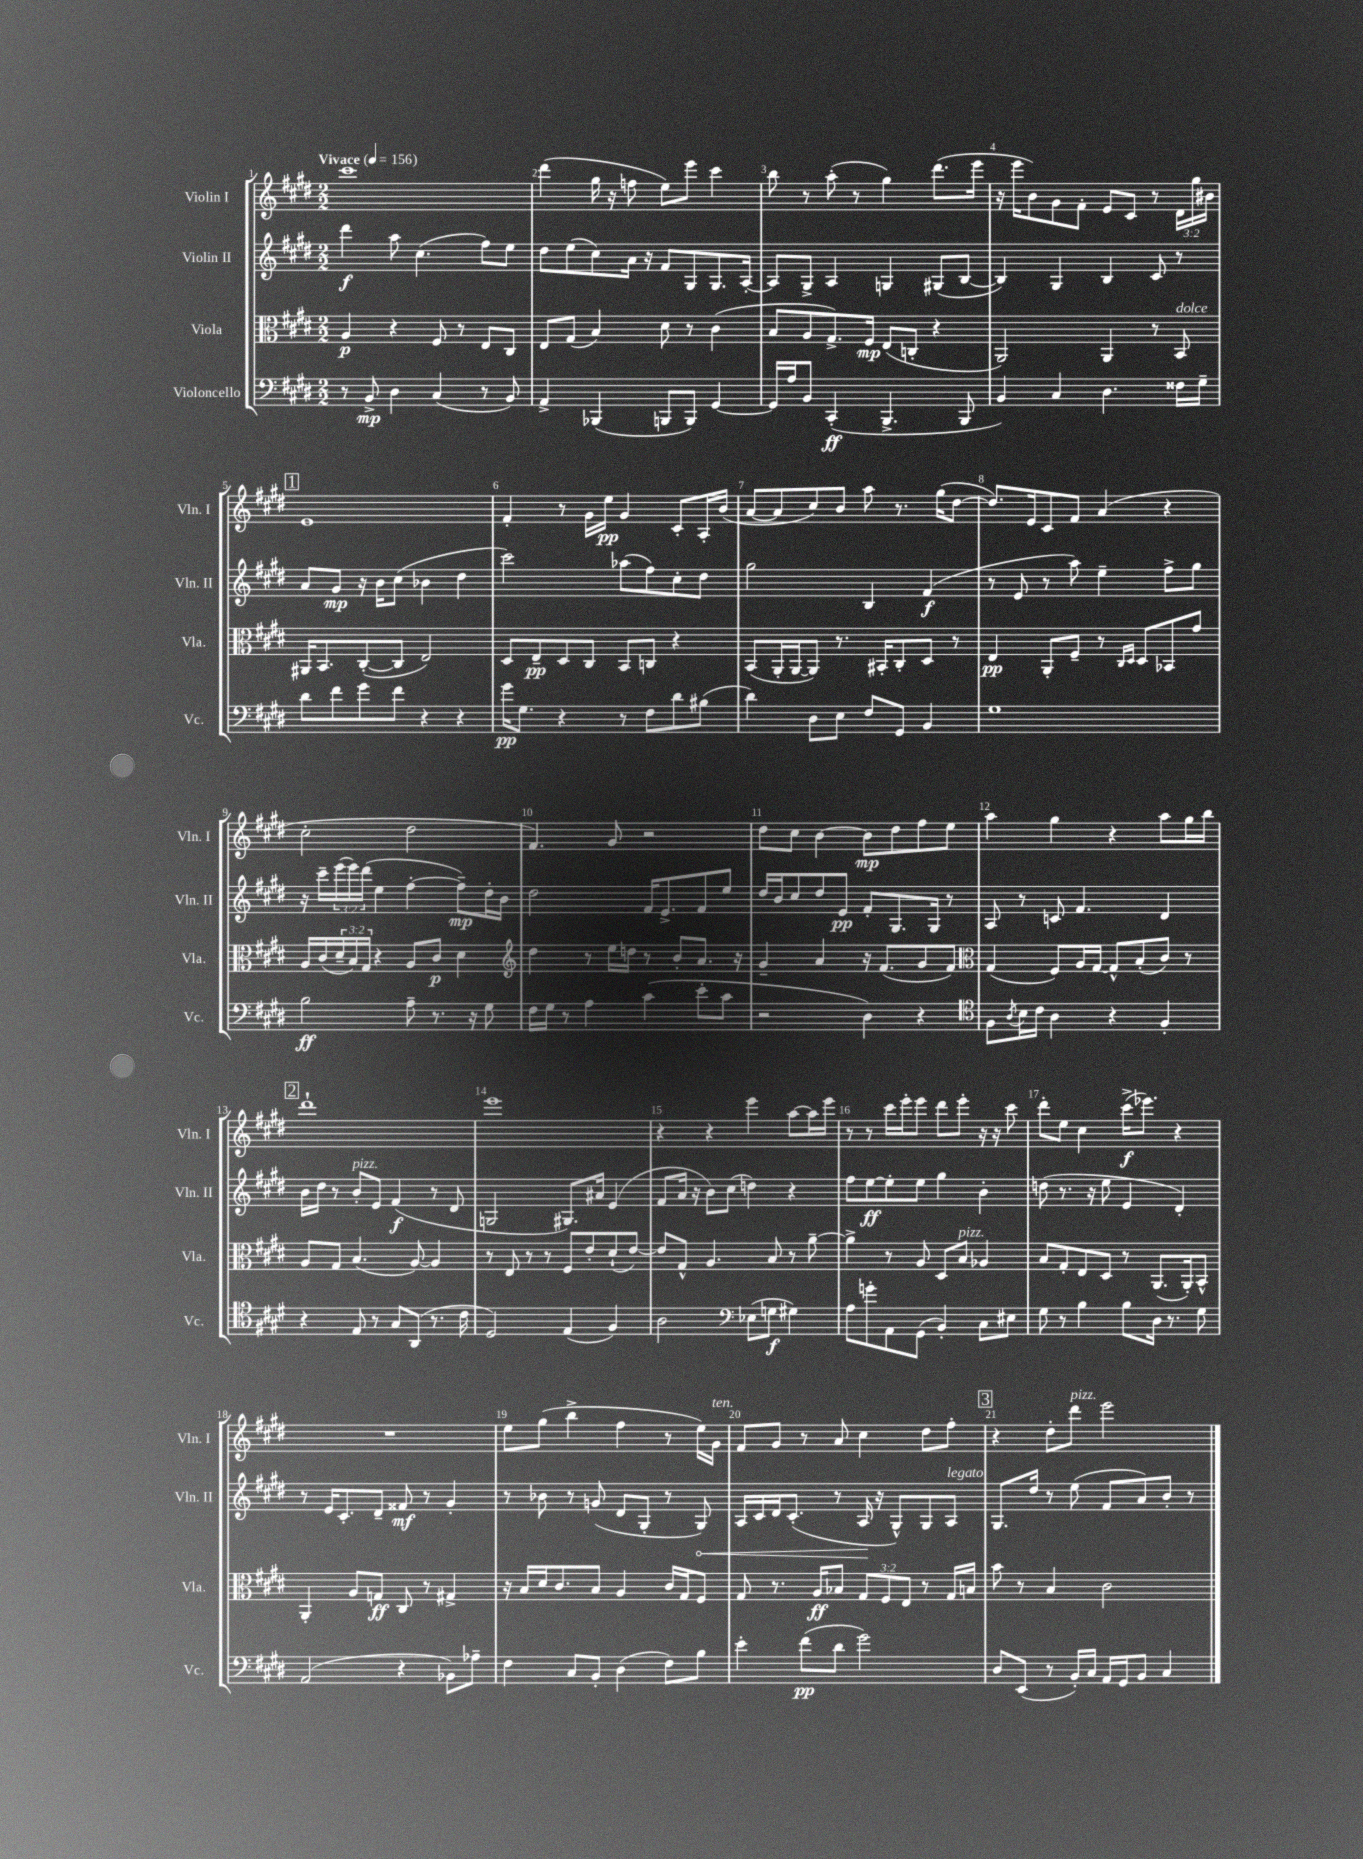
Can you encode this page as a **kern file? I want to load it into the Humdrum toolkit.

**kern	**kern	**kern	**kern
*staff4	*staff3	*staff2	*staff1
*clefF4	*clefC3	*clefG2	*clefG2
*k[f#c#g#d#]	*k[f#c#g#d#]	*k[f#c#g#d#]	*k[f#c#g#d#]
*M2/2	*M2/2	*M2/2	*M2/2
*MM156	*MM156	*MM156	*MM156
8r	4A	4ddd#	1ccc#
8BB^	.	.	.
4D#	4r	8aa	.
.	.	(4.cc#	.
(4C#	8F#	.	.
.	8r	.	.
8r	8E	8ff#)	.
8BB)	8C#	8ee	.
=	=	=	=
4AA^	8E	8dd#	(4ddd#
.	(8G#	(8ee	.
(4BBB-	4B)	8cc#)	16gg#
.	.	.	16r
.	.	16a	8ff
.	.	16r	.
8BBB	8d#	8f#	8ee)
8BBB)	8r	8G#	8eee
[4GG#	(4c#	8.G#	4ccc#
.	.	[16A'	.
=	=	=	=
16GG#]	8B	8A]	8bb
16A	.	.	.
8BB	8A	8G#^	8r
(4CC#'	8.G#^)	4A	(8aa'
.	.	.	8r
.	16F#	.	.
4.BBB^	(8E	4G	4gg#)
.	8C'	.	.
.	4r	(8G#	(8.ddd#
8BBB	.	[8B	.
.	.	.	16eee
=	=	=	=
4BB)	2AA)	4B])	16r
.	.	.	16eee
.	.	.	8b)
4C#	.	4G#	8g#
.	.	.	8f#'
4.D#	4AA	4B	8e
.	.	.	8c#
.	8r	8c#	8r
16F##	8BB	8r	24d#
.	.	.	24gg#
16G#~	.	.	.
.	.	.	24b#
=	=	=	=
8d#	16AA#	8a	1e
.	8.BB	.	.
8f#	.	8g#	.
8g#	([8C#'	16r	.
.	.	16b	.
8f#	8C#]	(8cc#	.
4r	2E)	4b-	.
4r	.	4dd#	.
=	=	=	=
16g#	8D#	2ccc#)	4f#'
8.G#	.	.	.
.	8E~	.	.
4r	8D#	.	8r
.	8C#	.	16g#
.	.	.	16ee
8r	8BB	(8aa-	4g#
8F#	8C	8ff#)	.
8d#	4r	8cc#'	8c#'
(8B#	.	8dd#	16A'
.	.	.	(16b
=	=	=	=
4d#)	(8BB	2gg#	[8a
.	16AA'	.	8a]
.	[16AA	.	.
8D#	8AA])	.	8cc#)
8E	8.r	.	8b
8F#	.	4B	8aa
.	16BB#'	.	.
8GG#	8C#'	.	8.r
4BB	8D#	(4f#	.
.	.	.	(16gg#
.	8r	.	[8dd#
=	=	=	=
1G#	4E	8r	8.dd#])
.	.	8e	.
.	.	.	16e
.	8AA'	8r	8c#
.	8F#~	8aa)	8f#
.	8r	4ee~	(4a
.	16qqC#	.	.
.	16qqD#	.	.
.	8D#	.	.
.	8BB-	8ff#^	4r
.	8g#	8gg#	.
=	=	=	=
2B	16A	16r	2cc#'
.	(16c#	16ccc#~	.
.	24d#~	(24eee	.
.	24B)	24eee)	.
.	24G#	(24ddd#	.
.	4r	4ee	.
8A~	8A	[4ff#'	2dd#
8.r	8c#	.	.
.	4d#	8ff#~])	.
16r	.	.	.
8G#	.	16dd#'	.
.	.	16b	.
=	=	=	=
*	*clefG2	*	*
16F#	4dd#	2dd#	4.f#)
16G#	.	.	.
8r	.	.	.
4A	8r	.	.
.	16ee	.	8g#
.	16dd	.	.
(4c#	8r	16f#	2r
.	.	8.e^	.
.	8b'	.	.
8e'	8.a	8f#	.
8c#	.	8ee	.
.	16r	.	.
=	=	=	=
2r	4g#~	16dd#	8dd#
.	.	16b	.
.	.	8cc#	8cc#
.	4a	8dd#	[4b
.	.	8e	.
4D#)	16r	8f#'	8b]
.	(8.f#	.	.
.	.	8.G#	8dd#
4r	8g#	.	8ff#
.	.	16G#	.
.	8f#)	8r	8ee
=	=	=	=
*clefC4	*clefC3	*	*
8F#	(4G#	8A	4aa
8qA	.	.	.
16B	.	8r	.
16c#	.	.	.
4A	8F#)	8c	4gg#
.	16A	4.f#	.
.	[16G#	.	.
4r	8G#^^]	.	4r
.	(8B'	.	.
4F#'	8c#)	4d#	8aa
.	8r	.	16gg#
.	.	.	16bb
=	=	=	=
4r	8A	16b	1ddd#`
.	.	16dd#	.
.	8G#	8r	.
8E	(4.B	8b'	.
8r	.	8e	.
8G#	.	(4f#	.
(8AA	[8A)	.	.
8.r	4A]	8r	.
.	.	8d#	.
16c#	.	.	.
=	=	=	=
2D#)	8r	2G	1eee
.	8E	.	.
.	8r	.	.
.	8r	.	.
(4E	8F#	8.G#)	.
.	8e'	.	.
.	.	16a#	.
4F#)	(8d#`	(4e	.
.	[8e)	.	.
=	=	=	=
2A	8e]	8f#	4r
.	8G#^^	16a	.
.	.	16r	.
.	4.A	8b)	4r
.	.	(8cc#	.
*clefF4	*	*	*
(8E-	.	4dd)	4eee
8G	8B	.	.
4G#)	8r	4r	[8aa
.	[8a~	.	16aa]
.	.	.	16eee
=	=	=	=
8A	4a^]	8ff#	8r
8g'	.	[8ee	8r
8AA	8r	8ee']	16ccc#
.	.	.	16eee'
(8GG#	8A	8ee	8eee
4BB')	8D#	4gg#	8ddd#
.	8B	.	8eee'
8C#	4A-	4b'	16r
.	.	.	16r
8E#	.	.	8ccc#
=	=	=	=
8G#	8B	(8dd	8ddd#'
8r	8G#'	8.r	8ee
4B	8E	.	4cc#
.	.	16r	.
.	8D#	8ee	.
8B	8r	4e	(16ccc#^
.	.	.	8.eee-)
16D#	(8.AA	.	.
8.r	.	.	.
.	.	4d#')	4r
.	16AA')	.	.
8G#	8BB^^	.	.
=	=	=	=
(2AA	4AA'	8r	1r
.	.	16e	.
.	.	8.c#'	.
.	8A	.	.
.	8G	8d#~	.
4r	8C#	8f##	.
.	8r	8r	.
8BB-)	4G#^	4g#'	.
8A-~	.	.	.
=	=	=	=
4F#	16r	8r	8ee
.	16B	.	.
.	16d#	8b-	(8gg#
.	8.c#	.	.
8C#	.	8r	4bb^
8BB'	8B	(8g	.
(4D#	4A	8d#	4ff#
.	.	8G#'	.
8F#)	16c#	8r	8r
.	16G#	.	.
8B	8F#	8G#)	16ee)
.	.	.	16g#
=	=	=	=
4e'	8G#	16A	8f#
.	.	16c#	.
.	8.r	16d#	8g#
.	.	(8.c#'	.
(8f#	.	.	8r
.	16A	.	.
8d#	8B-	8r	8a
2g#)	12G#	16A	4cc#
.	.	16r	.
.	12F#	.	.
.	.	8G#^^)	.
.	12E	.	.
.	8r	8G#	8dd#
.	16G#	8A	8ff#'
.	16B	.	.
=	=	=	=
8D#	8b	8.G#	4r
(8EE	8r	.	.
.	.	16dd#	.
8r	4B	8r	8dd#'
16BB')	.	(8ee	8ddd#
16C#	.	.	.
16AA	2c#	8f#	2eee
16GG#	.	.	.
8BB	.	8a)	.
4C#	.	8b'	.
.	.	8r	.
==	==	==	==
*-	*-	*-	*-
